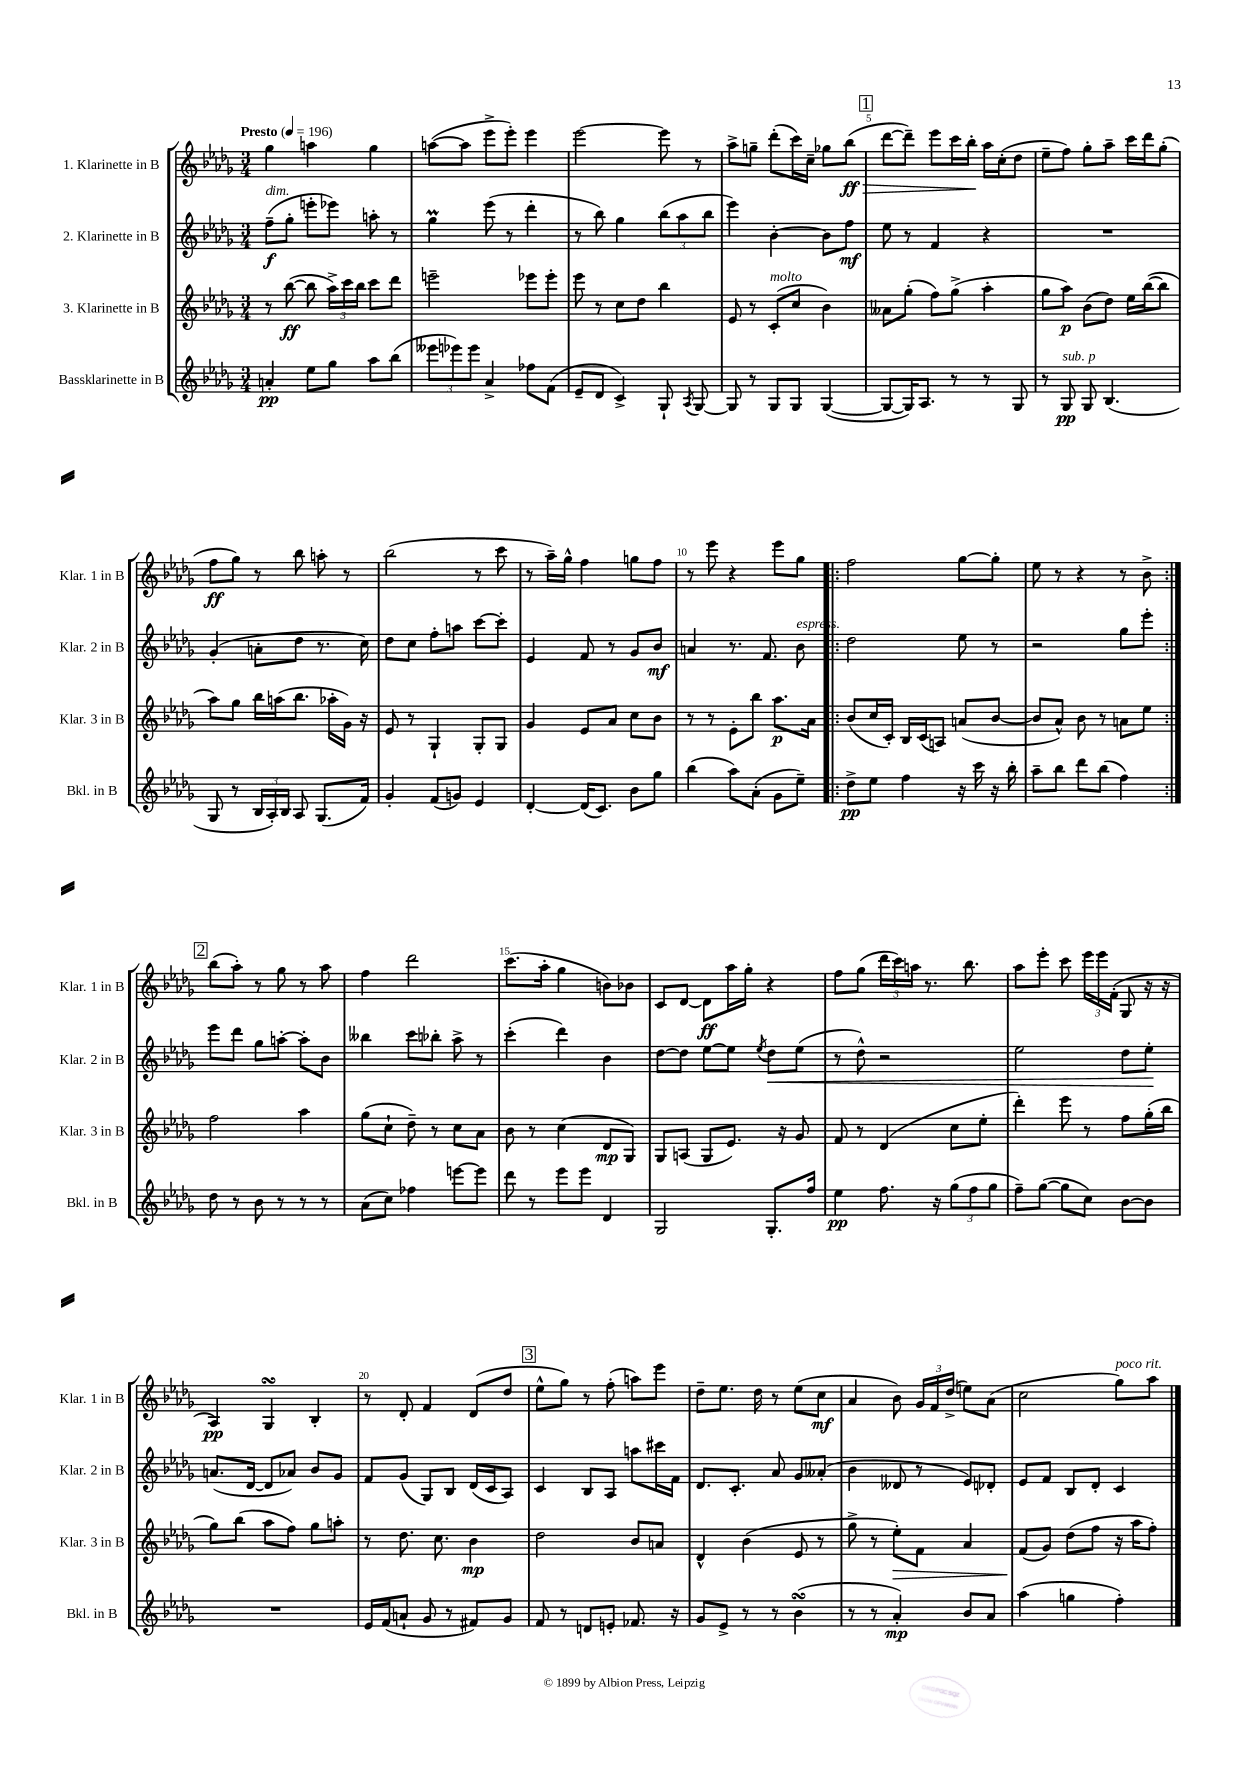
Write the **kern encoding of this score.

**kern	**kern	**kern	**kern
*staff4	*staff3	*staff2	*staff1
*clefG2	*clefG2	*clefG2	*clefG2
*k[b-e-a-d-g-]	*k[b-e-a-d-g-]	*k[b-e-a-d-g-]	*k[b-e-a-d-g-]
*M3/4	*M3/4	*M3/4	*M3/4
*MM196	*MM196	*MM196	*MM196
4a'	8r	(8ff~	4gg-
.	([8bb-	8gg-'	.
8ee-	8bb-]	8eee'	4aa
8gg-	24aa-^)	8eee-)	.
.	24ccc	.	.
.	24bb-	.	.
8aa-	8ccc	8aa'	4gg-
(8bb-	8ddd-	8r	.
=	=	=	=
12eee--	2eee~	4gg-	([8aa
12eee-)	.	.	.
.	.	.	8aa]
12eee-	.	.	.
4a-^	.	(8eee-	8eee-^
.	.	8r	8eee-')
8ff-	8eee-	4ddd-'	4eee-
(8f	8eee-'	.	.
=	=	=	=
8e-~	8eee-	8r	[2eee-
8d-	8r	8bb-)	.
4c^)	8cc	4gg-	.
.	8dd-	.	.
8G-`	4bb-	(12bb-	8eee-]
.	.	12aa-	.
8qA-	.	.	.
[8G-	.	.	8r
.	.	12bb-	.
=	=	=	=
8G-]	8e-	4eee-)	8aa-^
8r	8r	.	8gg~
8G-	(8c'	[4b-'	(8ddd-'
8G-	8cc	.	16ccc)
.	.	.	16cc~
([4G-	4b-)	8b-]	8gg-
.	.	8ff	(8bb-
=	=	=	=
8G-_	8a--	8ee-	[8ddd-
16G-])	(8gg-'	8r	8ddd-~])
8.A-	.	.	.
.	8ff)	4f	8eee-
8r	(8gg-^	.	16ccc
.	.	.	16bb-'
8r	4aa-'	4r	16aa-
.	.	.	(16cc'
8G-	.	.	8dd-
=	=	=	=
8r	8gg-	2.r	8ee-~
8G-	8aa-)	.	8ff)
8G-	(8b-	.	8gg-'
(4.B-	8dd-)	.	8aa-~
.	16ee-	.	16ccc
.	([16bb-	.	16ddd-
.	8bb-]	.	(8gg-'
=	=	=	=
8G-	8aa-)	(4g-'	8ff
8r	8gg-	.	8gg-)
24B-	16bb-	8a'	8r
24A-')	.	.	.
.	(16aa	.	.
24B-	.	.	.
8A-	8.bb-	8dd-	8bb-
(8.G-	.	8.r	8aa'
.	16aa-'	.	.
.	16g-)	.	8r
16f)	16r	16cc)	.
=	=	=	=
4g-'	8e-	8dd-	(2bb-
.	8r	8cc	.
(8f	4G-`	8ff'	.
8g)	.	8aa	.
4e-	8G-'	[8ccc	8r
.	8G-	8ccc']	8ccc
=	=	=	=
[4d-'	4g-	4e-	8r
.	.	.	16aa-~)
.	.	.	16gg-^^
(16d-]	8e-	8f	4ff
8.c)	.	.	.
.	8a-	8r	.
8b-	8cc	8g-	8gg
8gg-	8b-	8b-	8ff
=	=	=	=
(4bb-	8r	4a	8r
.	8r	.	8eee-
8aa-)	8e-'	8.r	4r
(8a-'	8bb-	.	.
.	.	8.f	.
8g-	8.aa-	.	8eee-
8ee-~)	.	8b-	8gg-
.	16a-	.	.
=!|:	=!|:	=!|:	=!|:
8dd-^	(8b-	2dd-	2ff
8ee-	16cc	.	.
.	16c')	.	.
4ff	16B-	.	.
.	(16c	.	.
.	8A)	.	.
16r	(8a	8ee-	[8gg-
16ccc	.	.	.
16r	[8b-	8r	8gg-']
16bb-'	.	.	.
=	=	=	=
8aa-~	8b-]	2r	8ee-
8bb-	8a-^^)	.	8r
8ddd-	8b-	.	4r
(8bb-	8r	.	.
4ff)	8a	8gg-	8r
.	8ee-	8eee-'	8b-^
=:|!	=:|!	=:|!	=:|!
8dd-	2ff	8eee-	(8bb-
8r	.	8ddd-	8aa-')
8b-	.	8gg-	8r
8r	.	[8aa'	8gg-
8r	4aa-	8aa']	8r
8r	.	8b-	8aa-
=	=	=	=
(8a-	(8gg-	4bb--	4ff
8cc)	8cc`	.	.
4ff-	8dd-~)	8ccc	2ddd-
.	8r	8bb-'	.
[8eee	8cc	8aa-^	.
8eee]	8a-	8r	.
=	=	=	=
8ddd-	8b-	(4ccc'	(8.ccc
8r	8r	.	.
.	.	.	16aa-'
8eee-	(4cc	4ddd-)	4gg-
8eee-	.	.	.
4d-	8d-	4b-	8b)
.	8G-)	.	8b-
=	=	=	=
2G-	8G-	[8dd-	8c
.	(8A	8dd-]	[8d-
.	8G-	[8ee-	8d-]
.	8.e-)	8ee-]	16aa-
.	.	.	16gg-'
.	.	8qee-	.
8.G-'	.	8dd-	4r
.	16r	.	.
.	8g-	(8ee-	.
16ff	.	.	.
=	=	=	=
4ee-	8f	8r	8ff
.	8r	8dd-^^)	(8gg-
8.ff	(4d-	2r	24ddd-
.	.	.	24ccc)
.	.	.	24aa
.	.	.	8.r
16r	.	.	.
(12gg-	8cc	.	.
.	.	.	8.bb-
12ff	.	.	.
.	8ee-'	.	.
12gg-	.	.	.
=	=	=	=
8ff~)	4ddd-')	2ee-	8aa-
([8gg-	.	.	8eee-'
8gg-]	8eee-	.	8ccc
8cc)	8r	.	24eee-
.	.	.	24eee-
.	.	.	(24f'
[8b-	8ff	8dd-	8G-
8b-]	(16gg-'	8ee-'	16r
.	16bb-	.	16r
=	=	=	=
2.r	8gg-)	(8.a	4A-)
.	(8bb-	.	.
.	.	[16d-	.
.	8aa-	8d-]	4G-
.	8ff)	8a-)	.
.	8gg-	8b-	4B-'
.	8aa'	8g-	.
=	=	=	=
16e-	8r	8f	8r
(16f	.	.	.
8a`	8.dd-	(8g-	8d-'
8g-	.	8G-)	4f
.	8.cc	.	.
8r	.	8B-	.
8f#)	4b-	(16d-	(8d-
.	.	16c	.
8g-	.	8A-)	8dd-
=	=	=	=
8f	2dd-	4c	8ee-^^
8r	.	.	8gg-)
8d	.	8B-	8r
8e'	.	8A-	(8ff'
8.f-	8b-	8aa	8aa)
.	8a	16ccc#	8eee-
16r	.	16f	.
=	=	=	=
8g-	4d-^^	8.d-	8dd-~
8e-^	.	.	8.ee-
.	.	8.c'	.
8r	(4b-	.	.
.	.	.	16dd-
8r	.	8a-	8r
(4b-	8e-	8g-	(8ee-
.	8r	(8a--'	8cc
=	=	=	=
8r	8gg-^	4b-	4a-
8r	8r	.	.
4a-')	8ee-')	8d--	8b-)
.	8f	8r	24g-
.	.	.	24f
.	.	.	(24dd-^
8b-	4a-	8e-)	8ee)
8a-	.	8d-'	(8a-
=	=	=	=
(4aa-	(8f	8e-	2cc
.	8g-)	8f	.
4gg	(8dd-	8B-	.
.	8ff	8d-'	.
4ff')	16r	4c	8gg-)
.	16aa-	.	.
.	8ff')	.	8aa-
==	==	==	==
*-	*-	*-	*-
